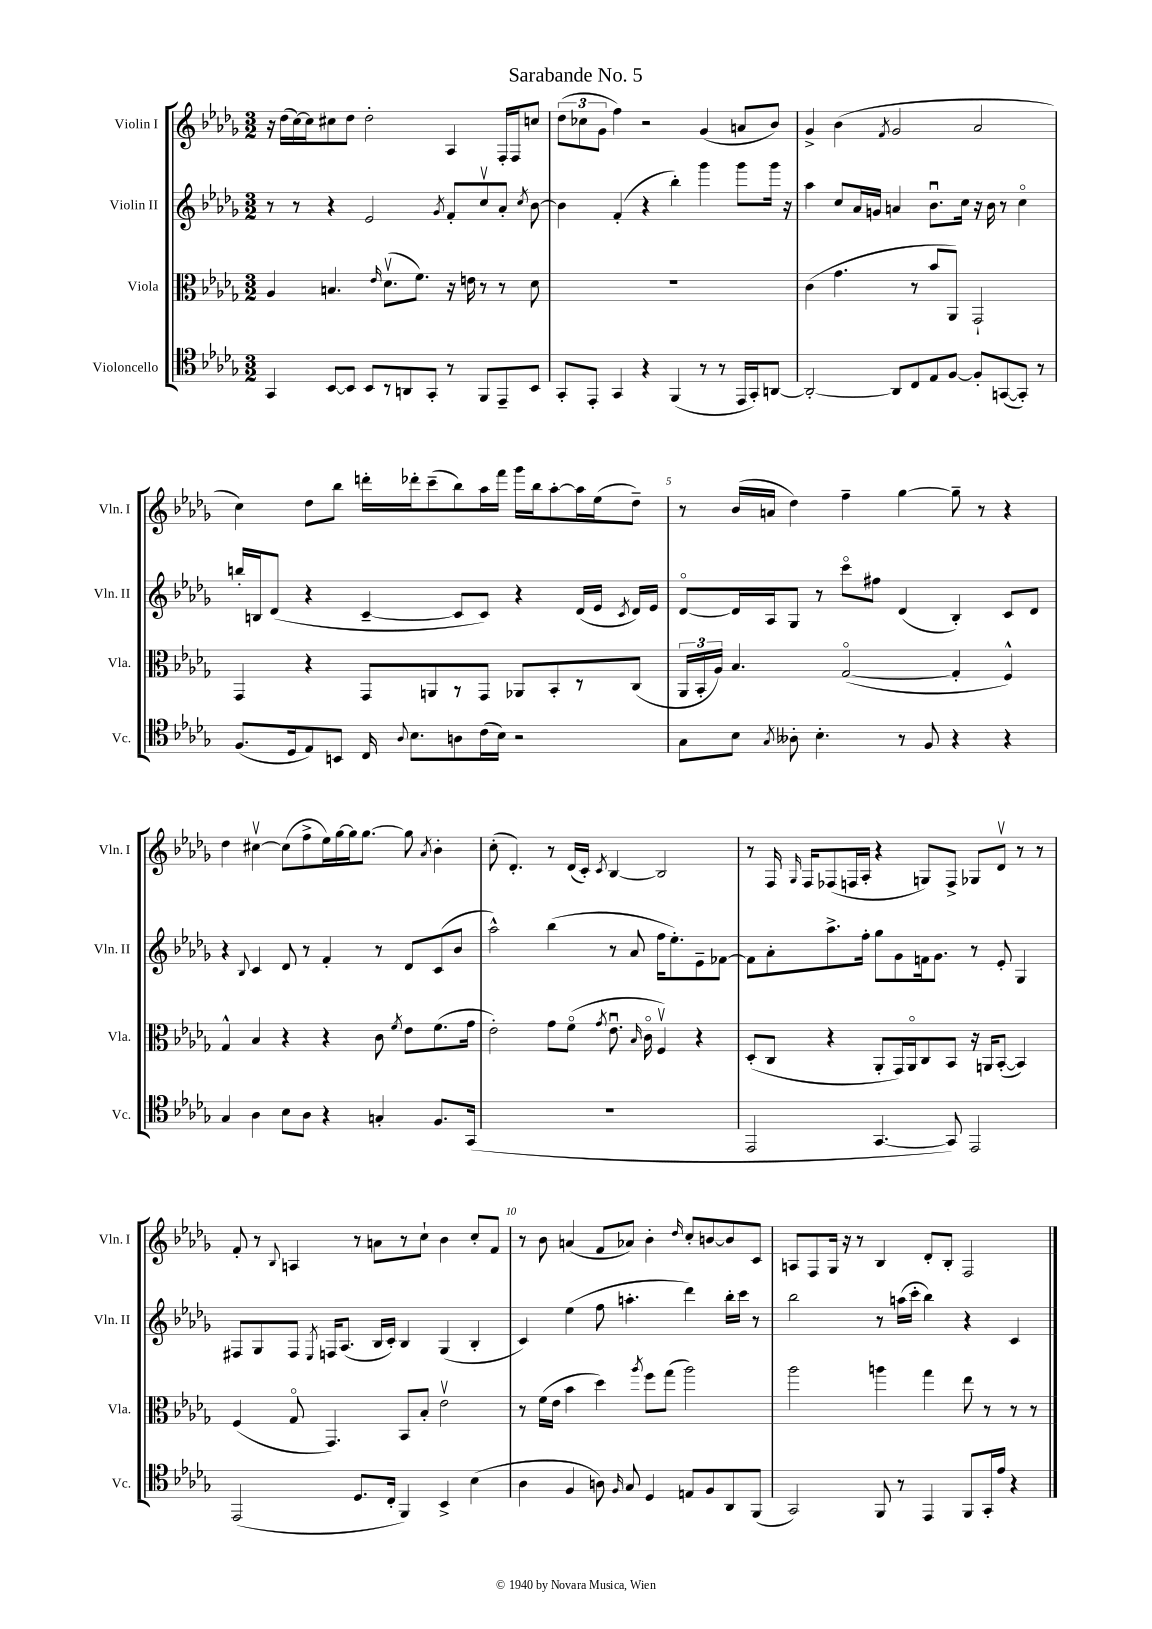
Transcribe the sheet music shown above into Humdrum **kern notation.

**kern	**kern	**kern	**kern
*staff4	*staff3	*staff2	*staff1
*clefC4	*clefC3	*clefG2	*clefG2
*k[b-e-a-d-g-]	*k[b-e-a-d-g-]	*k[b-e-a-d-g-]	*k[b-e-a-d-g-]
*M3/2	*M3/2	*M3/2	*M3/2
4GG-/	4A-/	8r	16r
.	.	.	(16dd-\LL
.	.	8r	[16cc\)
.	.	.	16cc\]J
[8BB-/L	4.B/	4r	8cc#\
8BB-/]J	.	.	8dd-\J
8BB-/L	.	2e-/	2dd-'\
.	16qqe-/	.	.
8r	(8.d-v\L	.	.
8AA/	.	.	.
.	8.f\J)	.	.
8GG-'/J	.	.	.
.	.	8qg-/	.
8r	16r	8f'/L	4A-/
.	16e\	.	.
8FF/L	8r	8ccv/	.
8EE-~/	8r	8a-'/J	16F'/LL
.	.	.	16F/J
.	.	8qcc/	.
8BB-/J	8d-\	[8b-\	8cc/J
=	=	=	=
8GG-'/L	1.r	4b-\]	(12dd-\L
.	.	.	12cc-\
8EE-'/J	.	.	.
.	.	.	12g-\J
4GG-/	.	(4f'/	4ff\)
4r	.	4r	2r
(4FF/	.	4bb-'\)	.
8r	.	4ggg-\	(4g-/
8r	.	.	.
16EE-/LL	.	8ggg-\L	8a/L
16GG-'/J)	.	.	.
[8AA/J	.	16ggg-\Jk	8b-/J)
.	.	16r	.
=	=	=	=
2AA'/_	(4c\	4aa-\	4g-^/
.	4.g-\	8cc/L	(4b-\
.	.	16a-/L	.
.	.	16g/JJ	.
.	.	.	8qf/
8AA/]L	.	4a/	2g-/
8C/	8r	.	.
8E-/	8b-/L	8.b-u\L	.
[8F/J	8AA-/J)	.	.
.	.	16cc\Jk	.
8F'/]L	2GG-`/	16r	2a-/
.	.	16b-\	.
([8GG/	.	8r	.
8GG'/]J)	.	4cco\	.
8r	.	.	.
=	=	=	=
(8.F/L	4GG-/	16bb'/LL	4cc\)
.	.	16B/J	.
.	.	(8d-/J	.
16D-/k	.	.	.
8E-/)	4r	4r	8dd-\L
8BB/J	.	.	8bb-\J
16C/	8GG-/L	[4c~/	16ddd'\LL
8qqA-/	.	.	.
8.B-\L	.	.	16ddd-'\J
.	8AA/	.	(8ccc~\
8A\	8r	8c/]L	8bb-\)
(16c\L	8GG-/J	8c/J)	16aa-\L
16B-\JJ)	.	.	16fff\JJ
2r	8AA-/L	4r	16ggg-\LL
.	.	.	16bb-\J
.	8BB-'/	.	[8aa-'\
.	8r	(16d-/LL	16aa-\]L
.	.	16e-/JJ	(16ee-\J
.	.	8qc/	.
.	(8C/J	16d-/LL)	8dd-~\J)
.	.	16e-/JJ	.
=	=	=	=
8G-\L	24AA-/LL	[8d-o/L	8r
.	24BB-'/	.	.
.	24A-/JJ)	.	.
8B-\J	4.B-/	16d-/]L	(16b-/LL
.	.	16A-/J	16a/JJ
8qG-/	.	.	.
8A--'\	.	8G-/J	4dd-\)
4.B-'\	.	8r	.
.	([2G-o/	8ccco\L	4ff~\
.	.	8ff#\J	.
8r	.	(4d-/	[4gg-\
8F/	.	.	.
4r	4G-'/]	4B-'/)	8gg-~\]
.	.	.	8r
4r	4F^^/)	8c/L	4r
.	.	8d-/J	.
=	=	=	=
4G-/	4G-^^/	4r	4dd-\
.	.	8qqB-/	.
4A-\	4B-/	4c/	[4cc#v\
8B-\L	4r	8d-/	(8cc#\]L
8A-\J	.	8r	8ff^\
4r	4r	4f'/	16ee-\L)
.	.	.	[16gg-\
.	.	.	16gg-\]J
.	.	.	[8.gg-\J
4G'/	8c\	8r	.
.	8qf/	.	.
.	8e-\L	8d-/L	8gg-\]
.	.	.	8qa-/
8.F/L	(8.f\	(8c/	4b-'\
.	.	8b-/J	.
(16GG-/Jk	16g-\Jk	.	.
=	=	=	=
1.r	2e-'\)	2aa-^^\)	(8cc'\
.	.	.	4.d-'/)
.	8g-\L	(4bb-\	8r
.	(8fo\J	.	(16d-/LL
.	.	.	16c'/JJ)
.	8qg-/	.	8qc/
.	8.e-u\	8r	[4B-/
.	.	8a-/	.
.	16qqB-/	.	.
.	16co\	.	.
.	4Fv/)	16ff\LK	2B-/]
.	.	8.ee-'\)	.
.	4r	8e-~\	.
.	.	[8f-\J	.
=	=	=	=
2EE-/	(8D-'/L	8f-\]L	8r
.	8C/J	8a-'\	16F/
.	.	.	16qqG-/
.	.	.	16F/LK
.	4r	8.aa-^\	(8F-/
.	.	.	16F/L
.	.	16ff'\Jk	16A-'/JJ
[4.GG-/	8AA-'/L	8gg-\L	4r
.	16GG-/L)	8g-\	.
.	16AA-o/J	.	.
.	8C/	16f\k	8G/L)
.	.	8.g-\J	.
8GG-/])	8BB-/J	.	8F^/J
2EE-/	16r	8r	8G-/L
.	16AA/LK	.	.
.	([8BB-'/J	8e-'/	8d-v/J
.	4BB-/])	4G-/	8r
.	.	.	8r
=	=	=	=
(2EE-/	(4F/	8F#/L	8f'/
.	.	8G-/	8r
.	.	.	8qqB-/
.	8G-o/	8F#/J	4A/
.	.	8qE-/	.
.	4.GG-/)	16F/LK	.
.	.	(8.A-/J	.
8.D-/L	.	.	8r
.	.	16B-/LL	8a\L
16C'/Jk	.	16c'/JJ)	.
4FF/)	8BB-/L	4B-/	8r
.	8B-'/J	.	8cc`\J
4BB-^/	2e-v\	(4G-/	4b-\
(4B-\	.	4B-'/	8cc'/L
.	.	.	8f/J
=	=	=	=
4A-\	8r	4c/)	8r
.	(16f\LL	.	8b-\
.	16e-\JJ	.	.
4F/	4b-\	(4ee-\	(4a/
8A\)	4dd-\)	8ff\	8f/L
16qqF/	.	.	.
8G-/	.	4.aa'\	8a-/J)
.	8qaa-/	.	.
4D-/	8ff\L	.	4b-'\
.	(8gg-\J	.	.
.	.	.	16qqdd-/
8E/L	2aa-\)	4ddd-\)	8cc'/L
8F/	.	.	[8b/
8AA-/	.	16bb-'\LL	8b/]
.	.	16ccc\JJ	.
(8FF/J	.	8r	8c/J
=	=	=	=
2GG-/)	2aa-\	2bb-\	8A/L
.	.	.	8F/
.	.	.	16G-/Jk
.	.	.	16r
.	.	.	8r
8FF/	4aa\	8r	4B-/
8r	.	(16aa\LL	.
.	.	16ccc'\JJ	.
4EE-/	4gg-\	4bb-\)	8d-'/L
.	.	.	8B-'/J
8FF/L	8ee-\	4r	2F/
16GG-'/L	8r	.	.
16e-/JJ	.	.	.
4r	8r	4c/	.
.	8r	.	.
==	==	==	==
*-	*-	*-	*-
